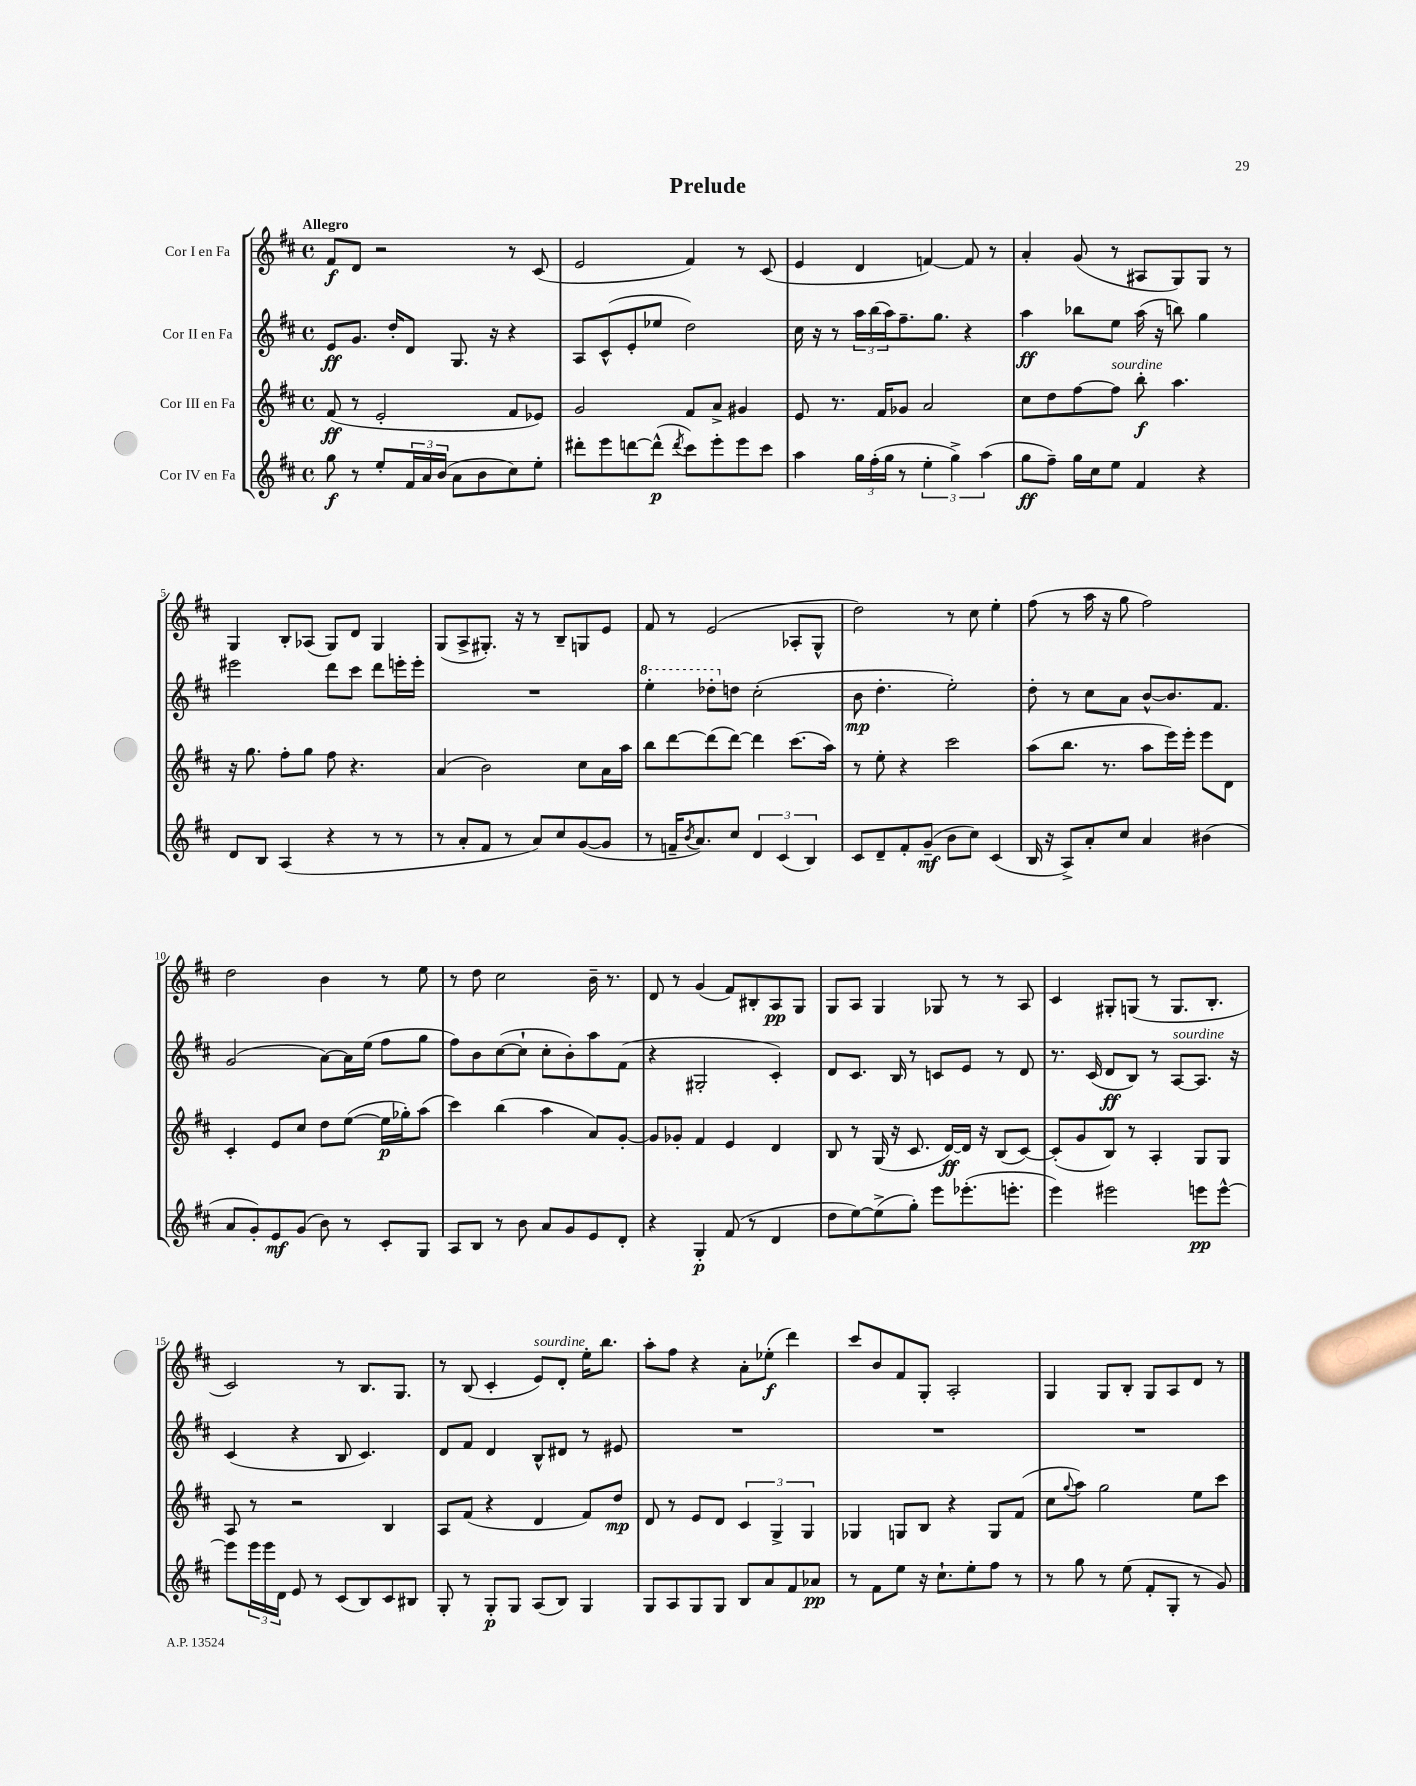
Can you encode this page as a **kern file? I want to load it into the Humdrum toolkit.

**kern	**dynam	**kern	**dynam	**kern	**dynam	**kern	**dynam
*part4	*part4	*part3	*part3	*part2	*part2	*part1	*part1
*staff4	*staff4	*staff3	*staff3	*staff2	*staff2	*staff1	*staff1
*I"Cor IV en Fa	*	*I"Cor III en Fa	*	*I"Cor II en Fa	*	*I"Cor I en Fa	*
*clefG2	*	*clefG2	*	*clefG2	*	*clefG2	*
*k[f#c#]	*	*k[f#c#]	*	*k[f#c#]	*	*k[f#c#]	*
*M4/4	*	*M4/4	*	*M4/4	*	*M4/4	*
*met(c)	*	*met(c)	*	*met(c)	*	*met(c)	*
=1	=1	=1	=1	=1	=1	=1	=1
!	!	!	!	!	!	!LO:TX:a:B:t=Allegro	!
8gg\	f	(8f#/	ff	8e/L	ff	8f#/L	f
8r	.	8r	.	8.g/J	.	8d/J	.
8ee'/L	.	2e'/	.	.	.	2r	.
.	.	.	.	16dd'/KL	.	.	.
24f#/L	.	.	.	8d/J	.	.	.
24a/	.	.	.	.	.	.	.
(24b/JJ	.	.	.	.	.	.	.
8a\L	.	.	.	8.G/	.	.	.
8b\	.	.	.	.	.	.	.
.	.	.	.	16r	.	.	.
8cc#\)	.	8f#/L	.	4r	.	8r	.
8ee'\J	.	8e-X/J)	.	.	.	(8c#/	.
=2	=2	=2	=2	=2	=2	=2	=2
8ddd#X'\L	.	2g/	.	8A/L	.	2e/	.
8eee\	.	.	.	(8c#^^/	.	.	.
[8dddn\	.	.	.	8e'/	.	.	.
(8ddd^^\J]	p	.	.	8ee-X/J	.	.	.
8qddd/	.	.	.	.	.	.	.
8ccc#\L)	.	8f#/L	.	2dd\)	.	4f#/)	.
8eee'\	.	8a^/J	.	.	.	.	.
8eee\	.	4g#X/	.	.	.	8r	.
8ccc#\J	.	.	.	.	.	(8c#/	.
=3	=3	=3	=3	=3	=3	=3	=3
4aa\	.	8e/	.	16cc#\	.	4e/	.
.	.	.	.	16r	.	.	.
.	.	8.r	.	8r	.	.	.
24gg\LL	.	.	.	24aa\LL	.	4d/	.
(24ff#'\	.	.	.	(24bb\	.	.	.
.	.	16f#/KL	.	.	.	.	.
24gg\JJ	.	.	.	24aa\J)	.	.	.
8r	.	8g-X/J	.	8.ff#~\	.	.	.
6ee'\	.	2a/	.	.	.	[4fn/)	.
.	.	.	.	8.gg\J	.	.	.
6gg^\)	.	.	.	.	.	.	.
.	.	.	.	4r	.	8f/]	.
(6aa\	.	.	.	.	.	.	.
.	.	.	.	.	.	8r	.
=4	=4	=4	=4	=4	=4	=4	=4
8gg\L	ff	8cc#\L	.	4aa\	ff	4a'/	.
8ff#~\J)	.	8dd\	.	.	.	.	.
16gg\LL	.	[8ff#\	.	8bb-X\L	.	(8g/	.
16cc#\J	.	.	.	.	.	.	.
!	!	!LO:TX:a:i:t=sourdine	!	!	!	!	!
8ee\J	.	8ff#\J]	.	8ee\J	.	8r	.
4f#/	.	8bb'\	f	(16aa\	.	8A#X/L	.
.	.	.	.	16r	.	.	.
.	.	4.aa\	.	8bbn\)	.	8G/)	.
4r	.	.	.	4gg\	.	8G/J	.
.	.	.	.	.	.	8r	.
!!LO:LB:g=z
=5	=5	=5	=5	=5	=5	=5	=5
8d/L	.	16r	.	2eee#X\	.	4G/	.
.	.	8.gg\	.	.	.	.	.
8B/J	.	.	.	.	.	.	.
(4A/	.	8ff#'\L	.	.	.	8B'/L	.
.	.	8gg\J	.	.	.	(8A-X/J	.
4r	.	8ff#\	.	8ddd\L	.	8G/L)	.
.	.	4.r	.	8ccc#\J	.	8d/J	.
8r	.	.	.	8ddd\L	.	4G/	.
8r	.	.	.	16eeen'\L	.	.	.
.	.	.	.	16eee'\JJ	.	.	.
=6	=6	=6	=6	=6	=6	=6	=6
8r	.	(4a/	.	1r	.	(8G/L	.
8a'/L	.	.	.	.	.	8A^/	.
8f#/J	.	2b\)	.	.	.	8.G#X'/J)	.
8r	.	.	.	.	.	.	.
.	.	.	.	.	.	16r	.
8a/L)	.	.	.	.	.	8r	.
8cc#/	.	.	.	.	.	8B~/L	.
([8g/	.	8cc#\L	.	.	.	8Gn/	.
8g/J]	.	16a\L	.	.	.	8e/J	.
.	.	16aa\JJ	.	.	.	.	.
=7	=7	=7	=7	=7	=7	=7	=7
*	*	*	*	*8va	*	*	*
8r	.	8bb\L	.	4eee'\	.	8f#/	.
16fn~/KL	.	[8ddd\	.	.	.	8r	.
8qb/	.	.	.	.	.	.	.
8.a/)	.	.	.	.	.	.	.
.	.	(8ddd\]	.	8ddd-X'\L	.	(2e/	.
*	*	*	*	*X8va	*	*	*
8cc#/J	.	[8ddd\J)	.	8ddn\J	.	.	.
6d/	.	4ddd\]	.	(2cc#'\	.	.	.
(6c#/	.	.	.	.	.	.	.
.	.	(8.ccc#\L	.	.	.	8A-X'/L	.
6B/)	.	.	.	.	.	.	.
.	.	.	.	.	.	8G^^/J	.
.	.	16aa\Jk)	.	.	.	.	.
=8	=8	=8	=8	=8	=8	=8	=8
8c#/L	.	8r	.	8b\	mp	2dd\)	.
8d~/	.	8ee'\	.	4.dd'\	.	.	.
8f#'/	.	4r	.	.	.	.	.
(8g~/J	mf	.	.	.	.	.	.
8b\L	.	2ccc#\	.	2ee'\)	.	8r	.
8cc#\J)	.	.	.	.	.	8cc#\	.
(4c#/	.	.	.	.	.	4ee'\	.
=9	=9	=9	=9	=9	=9	=9	=9
16B/	.	(8aa\L	.	8dd'\	.	(8ff#\	.
16r	.	.	.	.	.	.	.
8A^/L)	.	8.bb\J	.	8r	.	8r	.
8a'/	.	.	.	8cc#\L	.	16aa\	.
.	.	8.r	.	.	.	16r	.
8cc#/J	.	.	.	8a\J	.	8gg\	.
4a/	.	8aa\L	.	[8b^^/L	.	2ff#\)	.
.	.	16eee\L)	.	8.b/]	.	.	.
.	.	16eee'\JJ	.	.	.	.	.
(4b#X\	.	8eee\L	.	.	.	.	.
.	.	.	.	8.f#/J	.	.	.
.	.	8d\J	.	.	.	.	.
!!LO:LB:g=z
=10	=10	=10	=10	=10	=10	=10	=10
8a/L	.	4c#'/	.	(2g/	.	2dd\	.
8g'/)	.	.	.	.	.	.	.
8e/	mf	8e/L	.	.	.	.	.
(8g/J	.	8cc#/J	.	.	.	.	.
8b\)	.	8dd\L	.	[8a\L)	.	4b\	.
8r	.	([8ee\J	.	16a\L]	.	.	.
.	.	.	.	(16ee\JJ	.	.	.
8c#'/L	.	16ee\LL]	p	8ff#\L	.	8r	.
.	.	16gg-X'\J)	.	.	.	.	.
8G/J	.	(8aa\J	.	8gg\J	.	8ee\	.
=11	=11	=11	=11	=11	=11	=11	=11
8A/L	.	4ccc#\)	.	8ff#\L)	.	8r	.
8B/J	.	.	.	8b\	.	8dd\	.
8r	.	(4bb\	.	([8cc#\	.	2cc#\	.
8b\	.	.	.	8cc#`\J]	.	.	.
8a/L	.	4aa\	.	8cc#'\L	.	.	.
8g/	.	.	.	8b'\)	.	.	.
8e/	.	8a/L)	.	8aa\	.	16b~\	.
.	.	.	.	.	.	8.r	.
8d'/J	.	[8g'/J	.	(8f#\J	.	.	.
=12	=12	=12	=12	=12	=12	=12	=12
4r	.	8g/L]	.	4r	.	8d/	.
.	.	8g-X'/J	.	.	.	8r	.
4G'/	p	4f#/	.	2G#X'/	.	(4g/	.
(8f#/	.	4e/	.	.	.	8f#/L)	.
8r	.	.	.	.	.	8B#X'/	.
4d/	.	4d/	.	4c#'/)	.	8A/	pp
.	.	.	.	.	.	8G/J	.
=13	=13	=13	=13	=13	=13	=13	=13
8dd\L	.	8B/	.	8d/L	.	8G/L	.
[8ee\)	.	8r	.	8.c#/J	.	8A/J	.
(8ee^\]	.	(16G/	.	.	.	4G/	.
.	.	16r	.	16B/	.	.	.
8gg'\J)	.	8.c#/	.	8r	.	.	.
8eee\L	.	.	.	8cn/L	.	8G-X/	.
.	.	[16d/LL)	ff	.	.	.	.
(8.eee-X'\	.	16d/JJ]	.	8e/J	.	8r	.
.	.	16r	.	.	.	.	.
.	.	(8B/L	.	8r	.	8r	.
8.eeen'\J	.	.	.	.	.	.	.
.	.	[8c#/J)	.	8d/	.	8A/	.
=14	=14	=14	=14	=14	=14	=14	=14
4eee\)	.	(8c#'/L]	.	8.r	.	4c#/	.
.	.	8g/	.	.	.	.	.
.	.	.	.	(16c#/	.	.	.
2eee#X\	.	8B/J)	.	8d/L	ff	8G#X'/L	.
.	.	8r	.	8B/J)	.	(8Gn/J	.
.	.	4A'/	.	8r	.	8r	.
!	!	!	!	!LO:TX:a:i:t=sourdine	!	!	!
.	.	.	.	[8A/L	.	8.G/L	.
8eeen\L	pp	8G/L	.	8.A/J]	.	.	.
.	.	.	.	.	.	8.B'/J	.
[8eee^^\J	.	8G/J	.	.	.	.	.
.	.	.	.	16r	.	.	.
!!LO:LB:g=z
=15	=15	=15	=15	=15	=15	=15	=15
8eee\L]	.	8A/	.	(4c#/	.	2c#/)	.
24eee\L	.	8r	.	.	.	.	.
24eee\	.	.	.	.	.	.	.
24d\JJ	.	.	.	.	.	.	.
8e/	.	2r	.	4r	.	.	.
8r	.	.	.	.	.	.	.
(8c#/L	.	.	.	8B/	.	8r	.
8B/)	.	.	.	4.c#/)	.	8.B/L	.
8c#/	.	4B/	.	.	.	.	.
.	.	.	.	.	.	8.G/J	.
8B#X/J	.	.	.	.	.	.	.
=16	=16	=16	=16	=16	=16	=16	=16
8G'/	.	8A/L	.	8d/L	.	8r	.
8r	.	(8f#/J	.	8f#/J	.	(8B/	.
8G'/L	p	4r	.	4d/	.	4c#'/	.
8G/J	.	.	.	.	.	.	.
!	!	!	!	!	!	!LO:TX:a:i:t=sourdine	!
(8A/L	.	4d/	.	8B^^/L	.	8e/L)	.
8B/J)	.	.	.	8d#X/J	.	8d'/J	.
4G/	.	8f#/L)	.	8r	.	16ee'\KL	.
.	.	.	.	.	.	8.bb\J	.
.	.	8dd/J	mp	8e#X/	.	.	.
=17	=17	=17	=17	=17	=17	=17	=17
8G/L	.	8d/	.	1r	.	8aa'\L	.
8A/	.	8r	.	.	.	8ff#\J	.
8G/	.	8e/L	.	.	.	4r	.
8G/J	.	8d/J	.	.	.	.	.
8B/L	.	6c#/	.	.	.	8a'\L	.
8a/	.	.	.	.	.	(8ee-X'\J	f
.	.	6G^/	.	.	.	.	.
8f#/	.	.	.	.	.	4ddd\)	.
.	.	6G/	.	.	.	.	.
8a-X/J	pp	.	.	.	.	.	.
=18	=18	=18	=18	=18	=18	=18	=18
8r	.	4G-X/	.	1r	.	8ccc#/L	.
8f#\L	.	.	.	.	.	8b/	.
8ee\J	.	8Gn/L	.	.	.	8f#/	.
16r	.	8B/J	.	.	.	8G'/J	.
8.cc#`\L	.	.	.	.	.	.	.
.	.	4r	.	.	.	2A'/	.
8ee'\	.	.	.	.	.	.	.
8ff#\J	.	8G/L	.	.	.	.	.
8r	.	(8f#/J	.	.	.	.	.
=19	=19	=19	=19	=19	=19	=19	=19
8r	.	8cc#\L	.	1r	.	4G/	.
.	.	8qqgg/	.	.	.	.	.
8gg\	.	8aa\J)	.	.	.	.	.
8r	.	2gg\	.	.	.	8G/L	.
(8ee\	.	.	.	.	.	8B'/J	.
8f#'/L	.	.	.	.	.	8G/L	.
8G'/J	.	.	.	.	.	8A/	.
8r	.	8ee\L	.	.	.	8d/J	.
8g/)	.	8ccc#\J	.	.	.	8r	.
==	==	==	==	==	==	==	==
*-	*-	*-	*-	*-	*-	*-	*-
